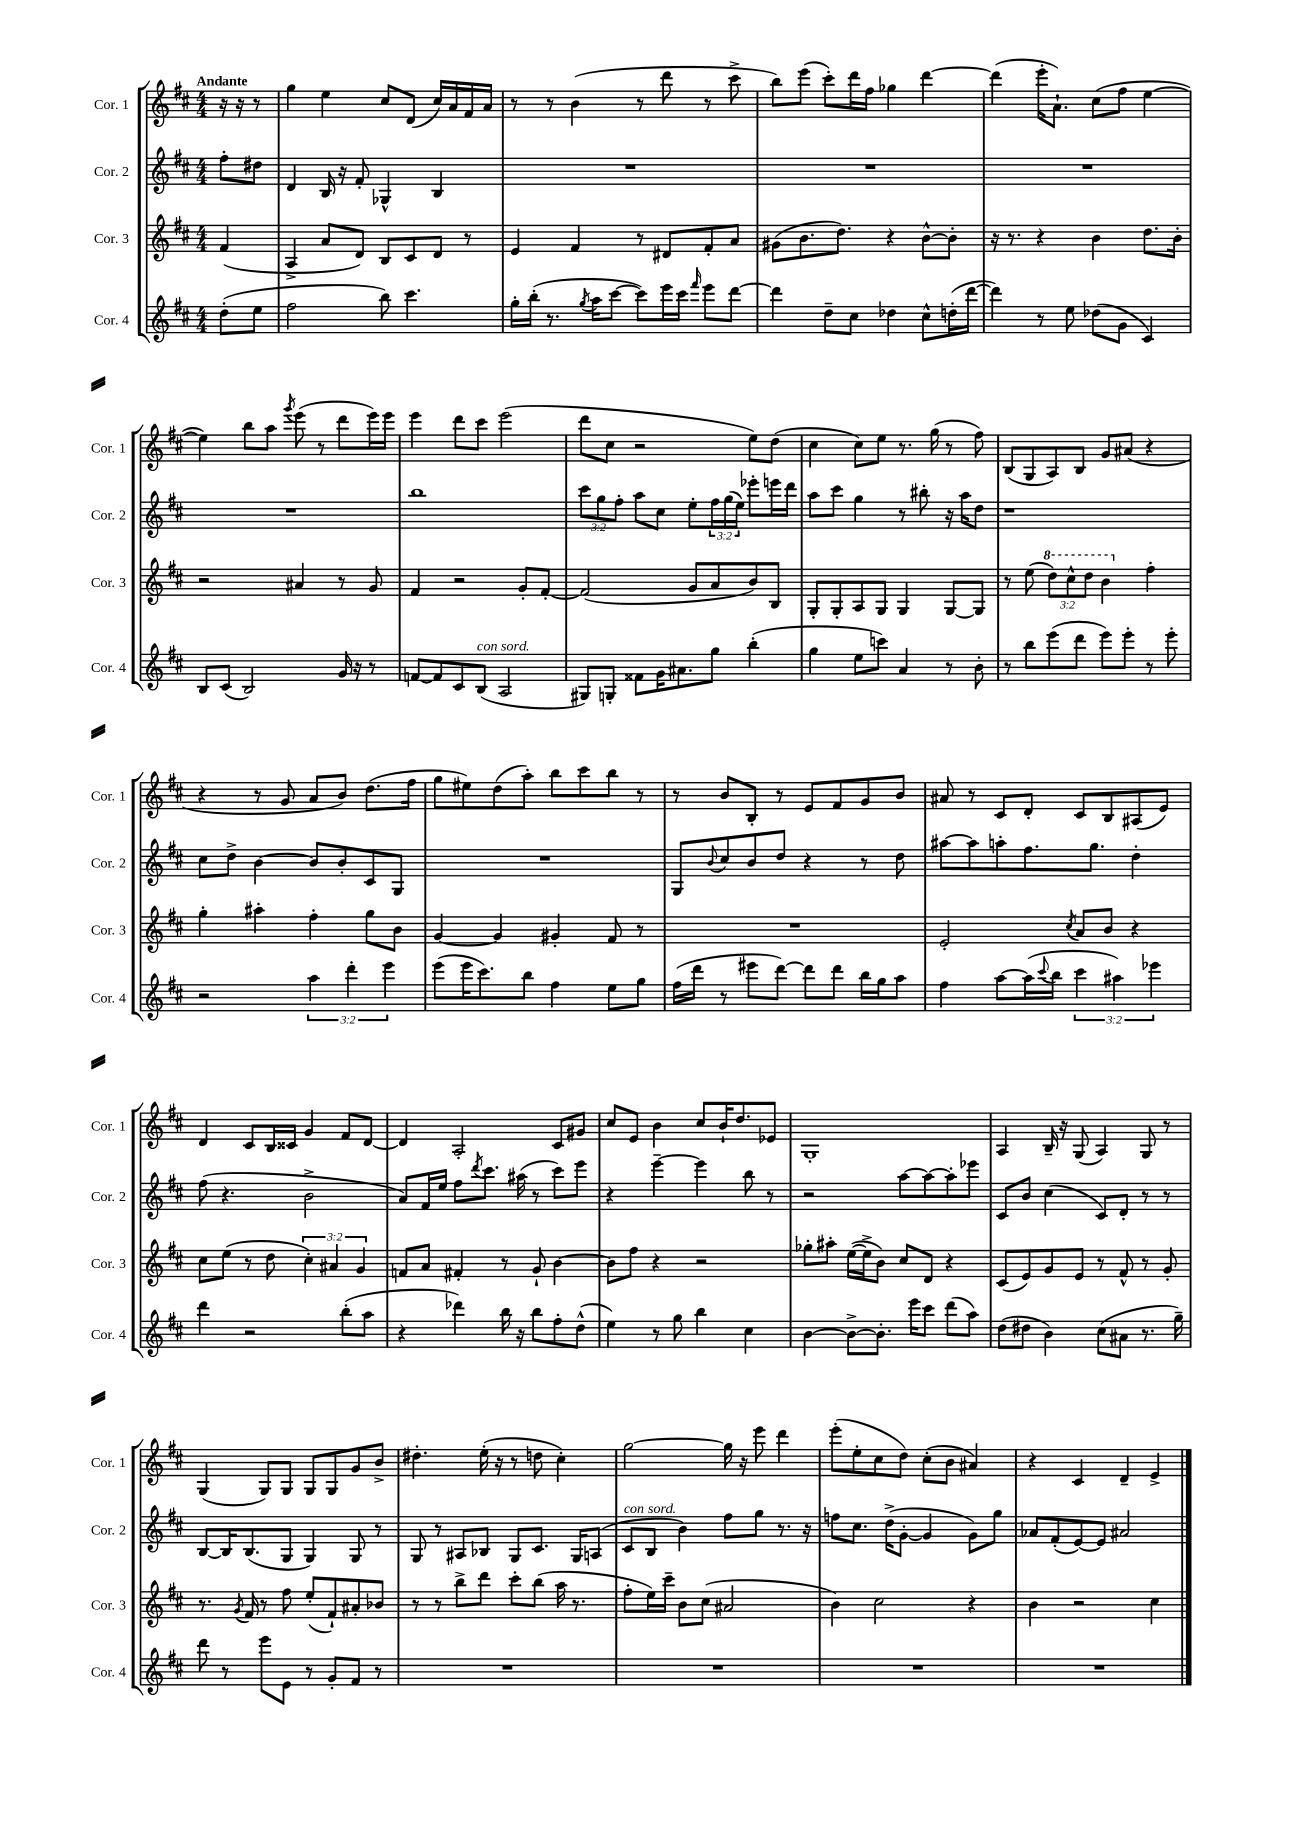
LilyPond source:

<<
\new StaffGroup <<
\new Staff = "s0" \with { instrumentName = "Cor. 1" shortInstrumentName = "Cor. 1" } {
    \clef treble \key d \major \numericTimeSignature \time 4/4 \partial 4 \tempo "Andante"
    r16 r16 r8 |
    g''4 e''4 cis''8 d'8( cis''16) a'16 fis'16 a'16 |
    r8 r8 b'4( r8 d'''8 r8 cis'''8-> |
    b''8) e'''8( cis'''8-.) d'''16 fis''16 ges''4 d'''4~ |
    d'''4( e'''16-. a'8.-!) cis''8( fis''8 e''4~ |
    e''4) b''8 a''8 \acciaccatura { g'''8 } e'''8( r8 d'''8 e'''16) e'''16 |
    e'''4 d'''8 cis'''8 e'''2( |
    d'''8 cis''8 r2 e''8) d''8( |
    cis''4 cis''8) e''8 r8. g''16( r8 fis''8) |
    b8( g8 a8) b8 g'8 ais'8( r4 |
    r4 r8 g'8 a'8 b'8) d''8.( fis''16 |
    g''8 eis''8) d''8( a''8-.) b''8 cis'''8 b''8 r8 |
    r8 b'8 b8-. r8 e'8 fis'8 g'8 b'8 |
    ais'8 r8 cis'8 d'8-. cis'8 b8 ais8( e'8) |
    d'4 cis'8 b16 cisis'16 g'4 fis'8 d'8~ |
    d'4 a2-. cis'8 gis'8 |
    cis''8 e'8 b'4 cis''8 b'16-! d''8. ees'8 |
    g1-. |
    a4 b16-- r16 g8( a4) g8 r8 |
    g4( g8) g8 g8 g8 g'8 b'8-> |
    dis''4.-. e''16-.( r16 r8 d''8 cis''4-.) |
    g''2~ g''16 r16 e'''8 d'''4 |
    e'''8-.( e''8-. cis''8 d''8) cis''8-.( b'8 ais'4) |
    r4 cis'4 d'4-- e'4-> \bar "|." |
}
\new Staff = "s1" \with { instrumentName = "Cor. 2" shortInstrumentName = "Cor. 2" } {
    \clef treble \key d \major \numericTimeSignature \time 4/4 \override Staff.TupletNumber.text = #tuplet-number::calc-fraction-text \partial 4
    fis''8-. dis''8 |
    d'4 b16 r16 fis'8-. ges4-^ b4 |
    R1 |
    R1 |
    R1 |
    R1 |
    b''1 |
    \tuplet 3/2 { cis'''8 g''8 fis''8-. } a''8 cis''8 e''8-. \tuplet 3/2 { fis''16 g''16( e''16) } ees'''8-. e'''16 d'''16 |
    a''8 cis'''8 g''4 r8 bis''8-. r16 a''16 d''8 |
    r1 |
    cis''8 d''8-> b'4~ b'8 b'8-. cis'8 g8 |
    R1 |
    g8 \appoggiatura { b'8 } cis''8 b'8 d''8 r4 r8 d''8 |
    ais''8~ ais''8 a''8-. fis''8. g''8. d''4-. |
    fis''8( r4. b'2-> |
    a'8) fis'16 e''16 fis''8 \acciaccatura { d'''8 } cis'''8. ais''16( r8 cis'''8) e'''8 |
    r4 e'''4~-- e'''4 b''8 r8 |
    r2 a''8~ a''8~ a''8-. ees'''8 |
    cis'8 b'8 cis''4( cis'8) d'8-. r8 r8 |
    b8~ b16 b8.( g8 g4) g8 r8 |
    g8 r8 ais8 bes8 g8 cis'8. g16 a8( |
    cis'8^\markup { \italic "con sord." } b8 b'4) fis''8 g''8 r8. r16 |
    f''8 cis''8. d''16->( g'8~-. g'4 g'8) g''8 |
    aes'8 fis'8-.( e'8~) e'8 ais'2 \bar "|." |
}
\new Staff = "s2" \with { instrumentName = "Cor. 3" shortInstrumentName = "Cor. 3" } {
    \clef treble \key d \major \numericTimeSignature \time 4/4 \override Staff.TupletNumber.text = #tuplet-number::calc-fraction-text \partial 4
    fis'4( |
    a4-> a'8 d'8) b8 cis'8 d'8 r8 |
    e'4 fis'4 r8 dis'8 fis'8-. a'8 |
    gis'8( b'8. d''8.) r4 b'8~-^ b'8-. |
    r16 r8. r4 b'4 d''8. b'16-. |
    r2 ais'4 r8 g'8 |
    fis'4 r2 g'8-. fis'8~-. |
    fis'2( g'8 a'8 b'8) b8 |
    g8-. g8-. a8 g8 g4 g8~ g8 |
    r8 e''8( \tuplet 3/2 { \ottava #1 d'''8) cis'''8-^ d'''8 } b''4 \ottava #0 fis''4-. |
    g''4-. ais''4-. fis''4-. g''8 b'8 |
    g'4~ g'4 gis'4-. fis'8 r8 |
    R1 |
    e'2-. \acciaccatura { cis''8 } a'8 b'8 r4 |
    cis''8 e''8( r8 d''8 \tuplet 3/2 { cis''4-.) ais'4 g'4 } |
    f'8 a'8 fis'4-. r8 g'8-! b'4~ |
    b'8 fis''8 r4 r2 |
    ges''8-. ais''8-. e''16~( e''16-> b'8) cis''8 d'8 r4 |
    cis'8( e'8) g'8 e'8 r8 fis'8-^ r8 g'8-. |
    r8. \acciaccatura { g'8 } fis'16 r8 fis''8 e''8-.( fis'8-!) ais'8-. bes'8 |
    r8 r8 b''8-> d'''8 cis'''8-. b''8( a''16 r8. |
    fis''8-. e''16) cis'''16-- b'8 cis''8( ais'2 |
    b'4) cis''2 r4 |
    b'4 r2 cis''4 \bar "|." |
}
\new Staff = "s3" \with { instrumentName = "Cor. 4" shortInstrumentName = "Cor. 4" } {
    \clef treble \key d \major \numericTimeSignature \time 4/4 \override Staff.TupletNumber.text = #tuplet-number::calc-fraction-text \partial 4
    d''8-.( e''8 |
    fis''2 b''8) cis'''4. |
    g''16-. b''16-.( r8. \acciaccatura { g''8 } a''16 cis'''8~ cis'''8) e'''16 cis'''16 \grace { fis'''16 } e'''8 d'''8~ |
    d'''4 d''8-- cis''8 des''4 cis''8-^ d''16-.( d'''16~ |
    d'''4) r8 e''8 des''8( g'8 cis'4) |
    b8 cis'8( b2) g'16 r16 r8 |
    f'8~ f'8 cis'8 b8^\markup { \italic "con sord." }( a2 |
    gis8) g8-. fisis'8 g'16 ais'8. g''8 b''4-.( |
    g''4 e''8 c'''8) a'4 r8 b'8-. |
    r8 b''8 e'''8( d'''8 e'''8) e'''8-. r8 e'''8-. |
    r2 \tuplet 3/2 { a''4 d'''4-. e'''4 } |
    e'''8( e'''16 cis'''8.) b''8 fis''4 e''8 g''8 |
    fis''16( d'''16 r8 eis'''8 d'''8~) d'''8 d'''8 b''16 g''16 a''8 |
    fis''4 a''8~ a''16( \appoggiatura { cis'''8 } b''16 \tuplet 3/2 { cis'''4 ais''4) ees'''4 } |
    d'''4 r2 b''8-.( a''8 |
    r4 des'''4) b''16 r16 b''8 fis''8-. d''8-^( |
    e''4) r8 g''8 b''4 cis''4 |
    b'4~ b'8~-> b'8.-. e'''16 cis'''8 d'''8( a''8) |
    d''8( dis''8 b'4) cis''8( ais'8 r8. g''16--) |
    d'''8 r8 e'''8 e'8 r8 g'8-. fis'8 r8 |
    R1 |
    R1 |
    R1 |
    R1 \bar "|." |
}
>>
>>
\layout { \context { \Score \remove "Bar_number_engraver" } }
